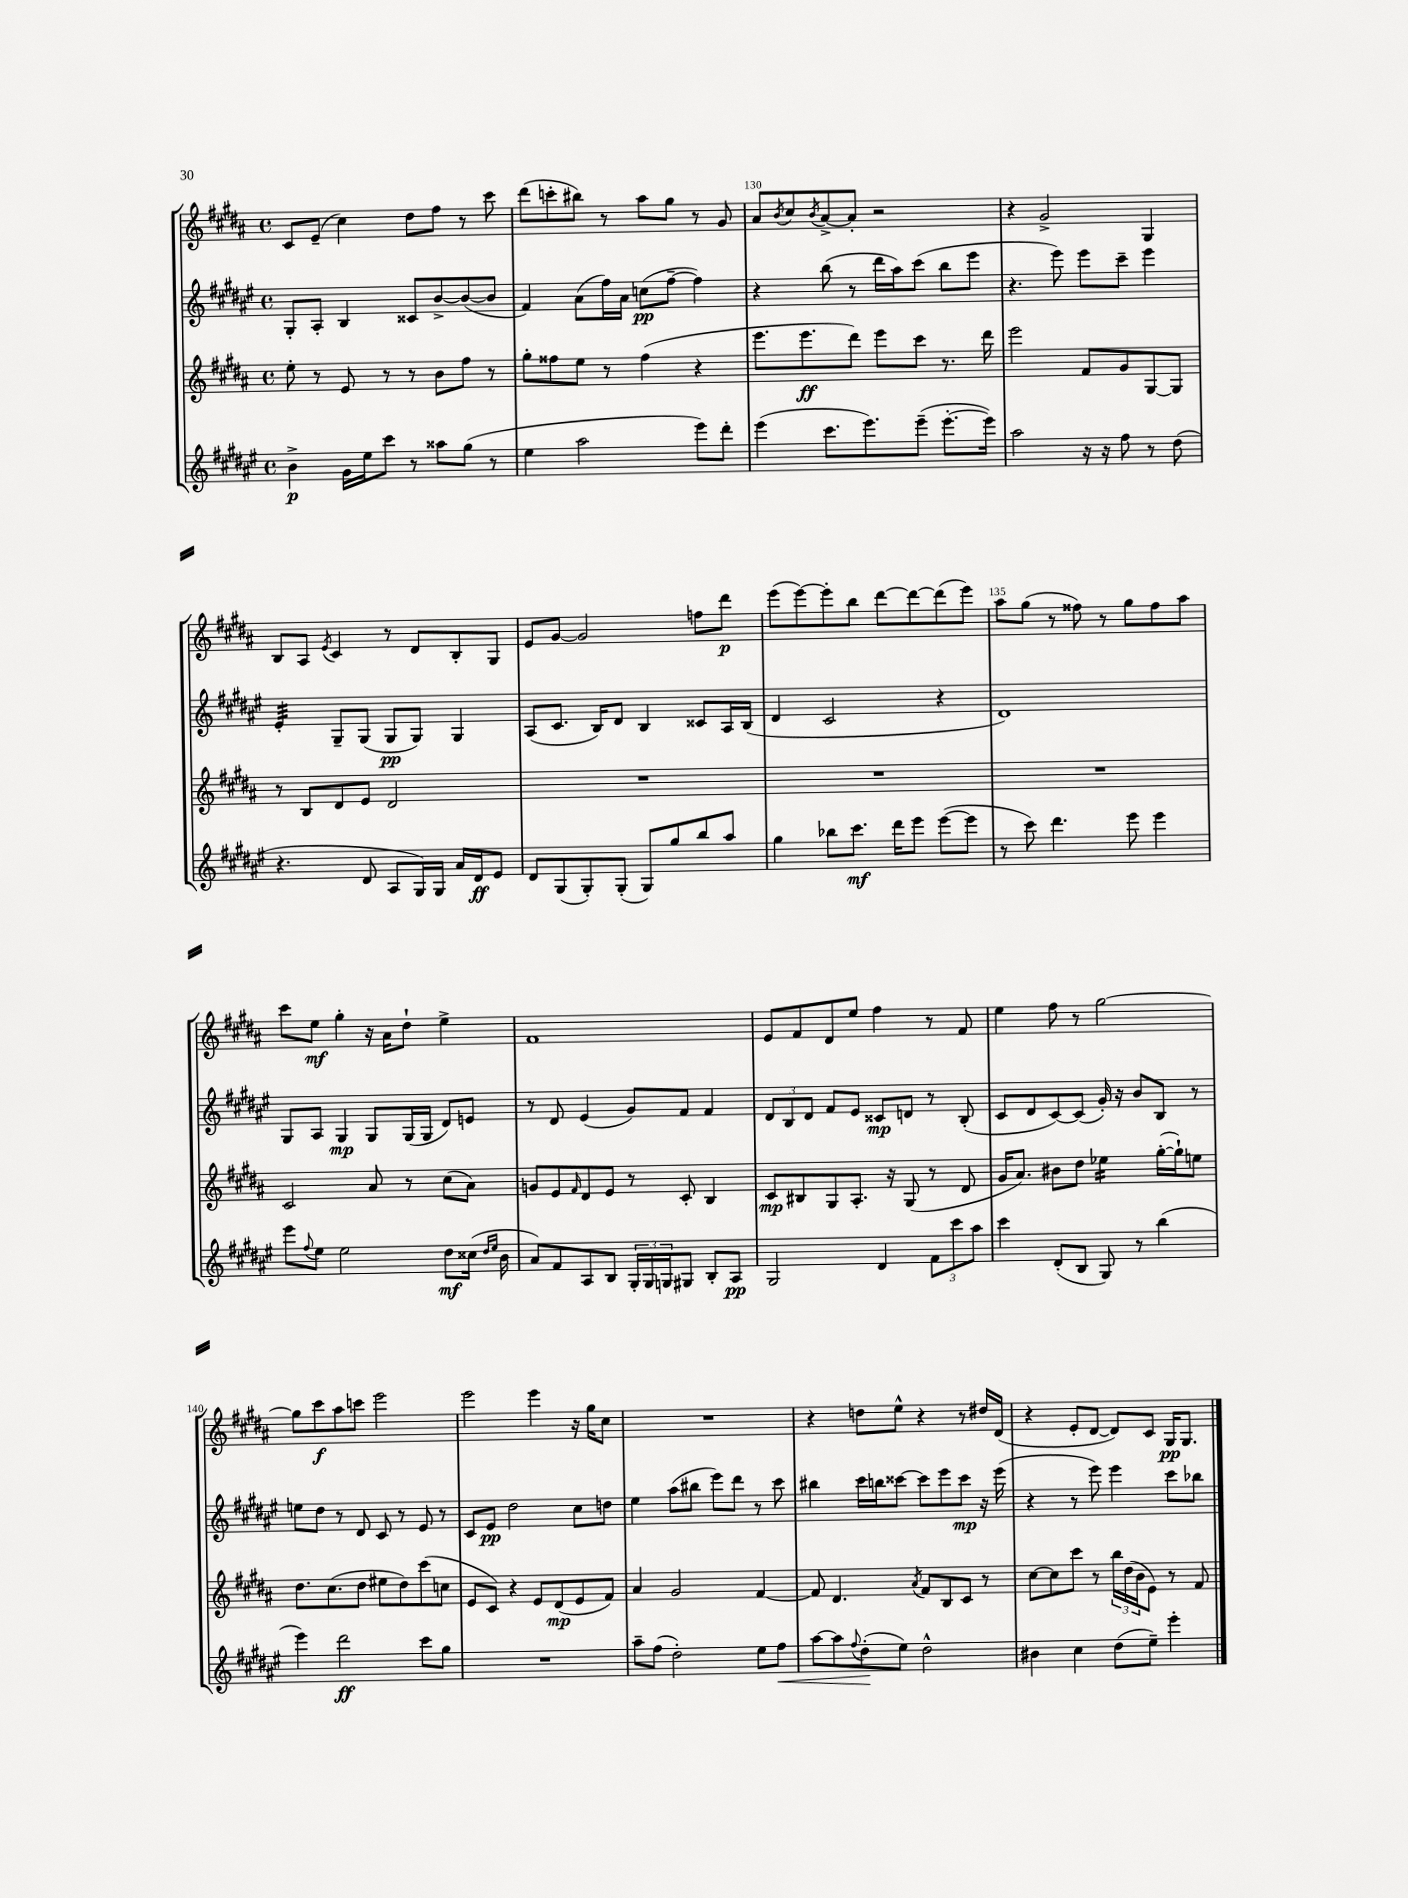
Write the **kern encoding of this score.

**kern	**kern	**kern	**kern
*staff4	*staff3	*staff2	*staff1
*clefG2	*clefG2	*clefG2	*clefG2
*k[f#c#g#d#a#e#]	*k[f#c#g#d#a#]	*k[f#c#g#d#a#e#]	*k[f#c#g#d#a#]
*M4/4	*M4/4	*M4/4	*M4/4
*met(c)	*met(c)	*met(c)	*met(c)
4b^	8ee'	8G#'	8c#
.	8r	8A#'	(8e~
16g#	8e	4B	4cc#)
16ee#	.	.	.
8ccc#	8r	.	.
8r	8r	8c##	8dd#
8aa##	8b	[8b^	8ff#
(8gg#	8ff#	(8b_	8r
8r	8r	8b]	8ccc#
=	=	=	=
4ee#	8gg#'	4f#)	(8ddd#
.	8ff##	.	8ccc'
2aa#	8ee	(8a#	8bb#)
.	8r	16ff#)	8r
.	.	16a#	.
.	(4ff##	(8cc	8aa#
.	.	[8ff#~	8gg#
8eee#)	4r	4ff#])	8r
8ddd#'	.	.	8g#
=	=	=	=
(4eee#	8.eee	4r	8a#
.	.	.	8qb
.	.	.	8cc#
.	8.eee	.	.
.	.	.	8qb
8.ccc#	.	(8bb	[8a#^
.	8ddd#)	8r	8a#']
8.eee#)	.	.	.
.	8eee	16ddd#	2r
.	.	16aa#)	.
(8eee#~	8ccc#	(8ccc#	.
[8.eee#'	8.r	8bb	.
.	.	8eee#	.
16eee#])	16ddd#	.	.
=	=	=	=
2aa#	2eee	4.r	4r
.	.	.	2g#^
.	.	8eee#)	.
16r	8f#	8eee#	.
16r	.	.	.
8ff#	8g#	8ccc#~	.
8r	[8G#	4eee#	4G#
(8dd#	8G#]	.	.
=	=	=	=
4.r	8r	4e#'	8B
.	8B	.	8A#
.	.	.	8qe
.	8d#	8G#~	4c#
8d#	8e	(8G#	.
8A#	2d#	8G#	8r
16G#)	.	8G#)	8d#
16G#	.	.	.
16a#	.	4G#	8B'
16d#	.	.	.
8e#	.	.	8G#
=	=	=	=
8d#	1r	(8A#	8e
(8G#	.	8.c#	[8g#
8G#')	.	.	2g#]
.	.	16B)	.
(8G#'	.	8d#	.
8G#)	.	4B	.
8gg#	.	.	.
8bb	.	8c##	8ff
8aa#	.	16A#	8ddd#
.	.	(16B	.
=	=	=	=
4gg#	1r	4d#	(8eee
.	.	.	[8eee)
8bb-	.	2c#	8eee']
8.ccc#	.	.	8bb
.	.	.	[8ddd#
16ddd#	.	.	.
8eee#	.	.	8ddd#_
([8eee#	.	4r	(8ddd#]
8eee#]	.	.	8eee)
=	=	=	=
8r	1r	1d#)	8aa#
8ccc#)	.	.	(8gg#
4.ddd#	.	.	8r
.	.	.	8ff##)
.	.	.	8r
8eee#	.	.	8gg#
4eee#	.	.	8ff##
.	.	.	8aa#
=	=	=	=
8eee#	2c#	8G#	8ccc#
8qqff#	.	.	.
8ee#	.	8A#	8ee
2ee#	.	4G#	4gg#'
.	8a#	8G#	16r
.	.	.	16a#
.	8r	(16G#	8dd#`
.	.	16G#	.
8dd#	(8cc#	8d#)	4ee^
(16cc##	8a#)	8e	.
16qqdd#	.	.	.
16qqee#	.	.	.
16b	.	.	.
=	=	=	=
8a#)	8g	8r	1f#
8f#	8e	8d#	.
.	16qqf#	.	.
8A#	8d#	(4e#	.
8B	8e	.	.
24G#'	8r	8g#)	.
24G#	.	.	.
24G	.	.	.
8G#	8c#'	8f#	.
8B'	4B	4f#	.
8A#	.	.	.
=	=	=	=
2G#	8c#	12d#	8e
.	.	12B	.
.	8B#	.	8f#
.	.	12d#	.
.	8G#	8f#	8d#
.	8.A#'	8e#	8ee
4d#	.	8c##	4ff#
.	16r	.	.
.	(8G#	8d	.
12f#	8r	8r	8r
12ccc#	.	.	.
.	8d#	(8B'	8f#
12aa#	.	.	.
=	=	=	=
4ccc#	16g#	8c#	4ee
.	8.a#)	.	.
.	.	8d#	.
(8d#'	8b#	[8c#)	8ff#
8B	8dd#	(8c#]	8r
8G#)	4ee-	16g#')	[2gg#
.	.	16r	.
8r	.	8b	.
(4bb	([16gg#'	8B	.
.	16gg#`])	.	.
.	8ee	8r	.
=	=	=	=
4eee#)	8.dd#	8ee	8gg#]
.	.	8dd#	8ccc#
.	(8.cc#	.	.
2ddd#	.	8r	8aa#
.	8dd#	8d#	8ccc
.	8ee#	8c#	2eee
.	8dd#)	8r	.
8ccc#	(8ccc#	8e#	.
8gg#	8cc	8r	.
=	=	=	=
1r	8e	8c#	2eee
.	8c#)	8e#	.
.	4r	2dd#	.
.	8e	.	4eee
.	(8d#	.	.
.	8e	8cc#	16r
.	.	.	16gg#
.	8f#)	8dd	8cc#
=	=	=	=
8aa#~	4a#	4ee#	1r
(8ff#	.	.	.
2dd#')	2g#	(8aa#	.
.	.	8bb#	.
.	.	8eee#)	.
.	.	8ddd#	.
8ee#	[4f#	8r	.
8ff#	.	8ccc#	.
=	=	=	=
[8aa#	8f#]	4bb#	4r
8aa#]	4.d#	.	.
8qqff#	.	.	.
(8dd#'	.	16ccc#	8dd
.	.	16bb	.
8ee#)	.	[8ccc##	8ee^^
.	8qa#	.	.
2dd#^^	8f#	8ccc##]	4r
.	8B	8eee#	.
.	8c#	8ccc##	8r
.	8r	16r	16dd#
.	.	(16eee#	(16d#
=	=	=	=
4b#	[8cc#	4r	4r
.	8cc#]	.	.
4cc#	8ccc#	8r	8e'
.	8r	8eee#)	[8d#
(8dd#	24bb	4eee#	8d#])
.	(24dd#	.	.
.	24b	.	.
8ee#~)	8e)	.	8c#
4eee#'	8r	8ccc#	16G#
.	.	.	8.G#
.	8f#	8bb-	.
==	==	==	==
*-	*-	*-	*-
